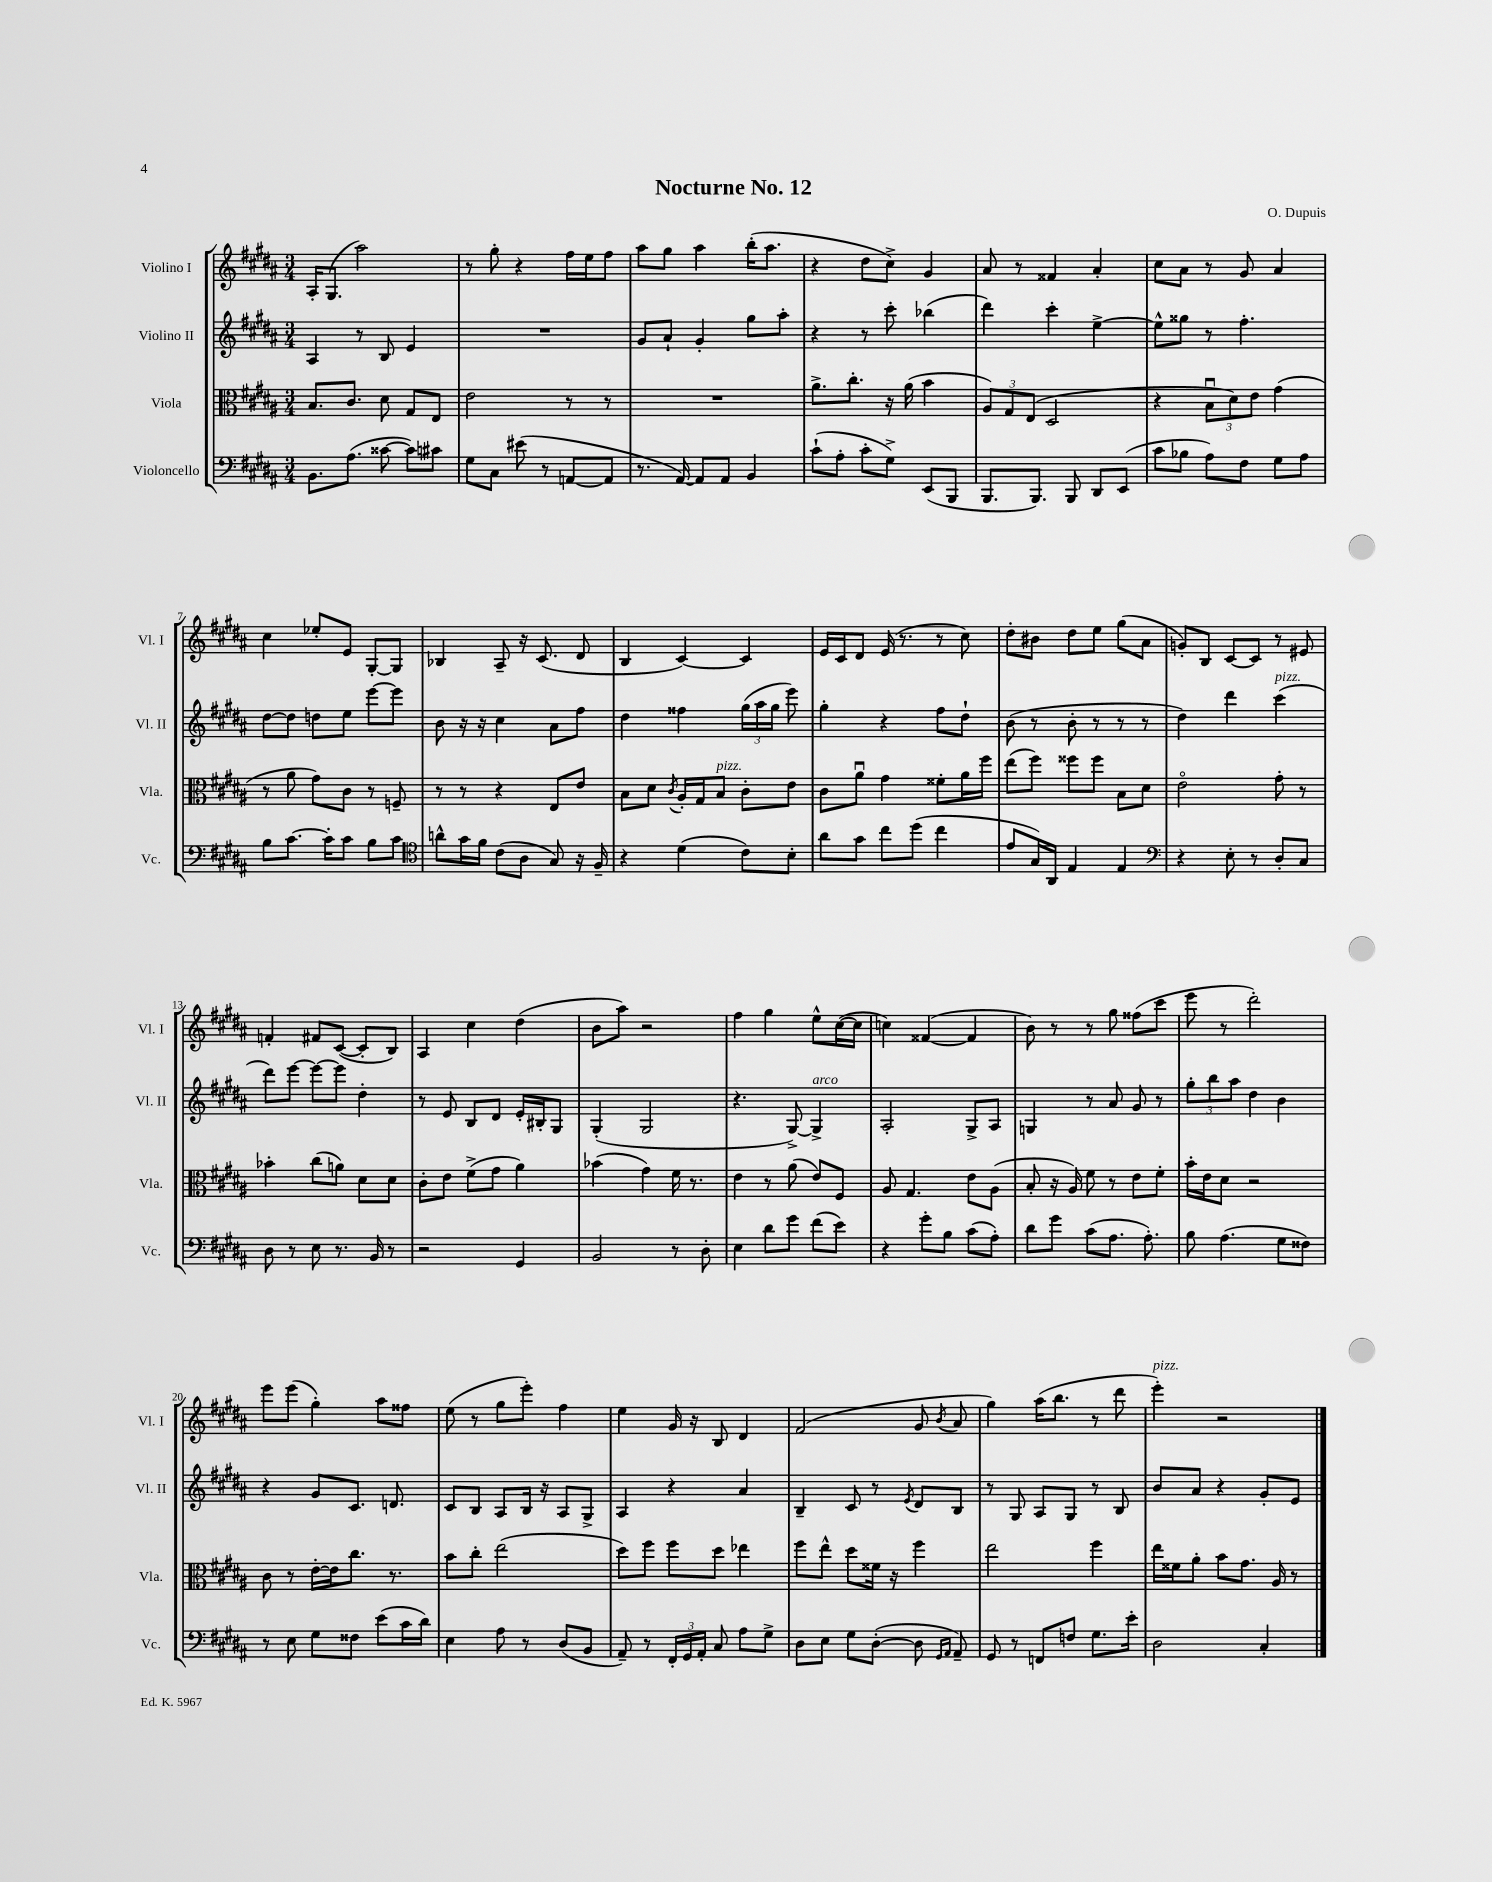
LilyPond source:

\header { title = "Nocturne No. 12" composer = "O. Dupuis" }
<<
\new StaffGroup <<
\new Staff = "s0" \with { instrumentName = "Violino I" shortInstrumentName = "Vl. I" } {
    \clef treble \key b \major \numericTimeSignature \time 3/4
    \autoBeamOff ais16[-. gis8.]( ais''2) |
    r8 gis''8-. r4 fis''16[ e''16 fis''8] |
    ais''8[ gis''8] ais''4 b''16[-.( ais''8.] |
    r4 dis''8[ cis''8]->) gis'4 |
    ais'8 r8 fisis'4 ais'4-. |
    cis''8[ ais'8] r8 gis'8 ais'4 |
    cis''4 ees''8[-. e'8] gis8[~-. gis8] |
    bes4 ais8-- r16 cis'8.( dis'8 |
    b4 cis'4~) cis'4 |
    e'16[ cis'16 dis'8] e'16( r8. r8 cis''8) |
    dis''8[-. bis'8] dis''8[ e''8] gis''8[( ais'8] |
    g'8[-.) b8] cis'8[~ cis'8] r8 eis'8 |
    f'4-. fis'8[ cis'8]~( cis'8[-. b8]) |
    ais4 cis''4 dis''4( |
    b'8[ ais''8]) r2 |
    fis''4 gis''4 e''8[-^ cis''16~( cis''16] |
    c''4) fisis'4~( fisis'4 |
    b'8) r8 r8 gis''8 fisis''8[( cis'''8] |
    e'''8 r8 dis'''2-.) |
    e'''8[ e'''8]( gis''4-.) ais''8[ fisis''8] |
    e''8( r8 gis''8[ e'''8]-.) fis''4 |
    e''4 gis'16 r16 b8 dis'4 |
    fis'2( gis'8 \acciaccatura { b'8 } ais'8 |
    gis''4) ais''16[( b''8.] r8 dis'''8 |
    e'''4-.^\markup { \italic "pizz." }) r2 \bar "|." |
}
\new Staff = "s1" \with { instrumentName = "Violino II" shortInstrumentName = "Vl. II" } {
    \clef treble \key b \major \numericTimeSignature \time 3/4
    \autoBeamOff ais4 r8 b8 e'4 |
    R2. |
    gis'8[ ais'8]-! gis'4-. gis''8[ ais''8]-. |
    r4 r8 cis'''8-. bes''4( |
    dis'''4) cis'''4-. e''4~-> |
    e''8[-^ gisis''8] r8 fis''4.-. |
    dis''8[~ dis''8] d''8[ e''8] e'''8[~ e'''8] |
    b'8 r16 r16 cis''4 ais'8[ fis''8] |
    dis''4 fisis''4 \tuplet 3/2 { gis''16[( ais''16 gis''16] } e'''8) |
    gis''4-. r4 fis''8[ dis''8]-! |
    b'8( r8 b'8-. r8 r8 r8 |
    dis''4) dis'''4 cis'''4^\markup { \italic "pizz." }( |
    dis'''8[) e'''8]~ e'''8[~ e'''8] dis''4-. |
    r8 e'8 b8[ dis'8] e'16[-. bis16-. gis8] |
    gis4-.( gis2 |
    r4. gis8~->) gis4->^\markup { \italic "arco" } |
    ais2-. gis8[-> ais8] |
    g4 r8 ais'8 gis'8 r8 |
    \tuplet 3/2 { gis''8[-. b''8 ais''8] } dis''4 b'4 |
    r4 gis'8[ cis'8.] d'8. |
    cis'8[ b8] ais8[ b16] r16 ais8[ gis8]-> |
    ais4 r4 ais'4 |
    b4-- cis'8 r8 \acciaccatura { e'8 } dis'8[ b8] |
    r8 gis8 ais8[ gis8] r8 b8 |
    b'8[ ais'8] r4 gis'8[-. e'8] \bar "|." |
}
\new Staff = "s2" \with { instrumentName = "Viola" shortInstrumentName = "Vla." } {
    \clef alto \key b \major \numericTimeSignature \time 3/4
    \autoBeamOff b8.[ cis'8.] dis'8 gis8[ e8] |
    e'2 r8 r8 |
    R2. |
    ais'8.[-> cis''8.]-. r16 ais'16( b'4 |
    \tuplet 3/2 { ais8[) gis8 e8]( } dis2 |
    r4 \tuplet 3/2 { b8[\downbow dis'8) e'8] } gis'4( |
    r8 ais'8 gis'8[) cis'8] r8 f8-- |
    r8 r8 r4 e8[ e'8] |
    b8[ dis'8] \acciaccatura { cis'8 } ais16[-. gis16 b8]^\markup { \italic "pizz." } cis'8[-. e'8] |
    cis'8[ ais'8]\downbow gis'4 fisis'8[-. ais'16 fis''16] |
    e''8[( fis''8]) fisis''8[ fisis''8] b8[ dis'8] |
    e'2\flageolet gis'8-. r8 |
    bes'4-. cis''8[( a'8]) dis'8[ dis'8] |
    cis'8[-. e'8] fis'8[->( gis'8] ais'4) |
    bes'4( gis'4) fis'16 r8. |
    e'4 r8 ais'8( e'8[) fis8] |
    ais8 gis4. e'8[ ais8]( |
    b8-. r16 ais16) fis'8 r8 e'8[ fis'8]-. |
    b'16[-. e'16 dis'8] r2 |
    cis'8 r8 e'16[~-. e'16 cis''8.] r8. |
    b'8[ cis''8]-. e''2( |
    dis''8[) fis''8] fis''8[ dis''8] ees''4 |
    fis''8[ e''8]-^ dis''8[ fisis'16] r16 fis''4 |
    e''2 fis''4 |
    e''16[ fisis'16 ais'8]-. b'8[ gis'8.] ais16 r8 \bar "|." |
}
\new Staff = "s3" \with { instrumentName = "Violoncello" shortInstrumentName = "Vc." } {
    \clef bass \key b \major \numericTimeSignature \time 3/4
    \autoBeamOff b,8.[ ais8.]( cisis'8~ cisis'8[) cis'8] |
    gis8[ cis8] eis'8( r8 a,8[~ a,8] |
    r8. ais,16~) ais,8[ ais,8] b,4 |
    cis'8[-!( ais8]-. cis'8[-. gis8]->) e,8[( b,,8] |
    b,,8.[ b,,8.]) b,,8 dis,8[ e,8]( |
    cis'8[ bes8] ais8[) fis8] gis8[ ais8] |
    b8[ cis'8.]~ cis'16[-. cis'8] b8[ cis'8] |
    \clef tenor a'8[-^ gis'16 fis'16] cis'8[( ais8] gis8) r16 fis16-- |
    r4 dis'4( cis'8[) b8]-. |
    ais'8[ gis'8] cis''8[ dis''8]( cis''4 |
    e'8[ gis16) ais,16] e4 e4 |
    \clef bass r4 e8-. r8 dis8[-. cis8] |
    dis8 r8 e8 r8. b,16 r8 |
    r2 gis,4 |
    b,2 r8 dis8-. |
    e4 dis'8[ gis'8] fis'8[( e'8]) |
    r4 gis'8[-. b8] cis'8[( ais8]-.) |
    dis'8[ gis'8] cis'8[( ais8.] ais8.-.) |
    b8 ais4.( gis8[ fisis8]) |
    r8 e8 gis8[ fisis8] e'8[( cis'16 dis'16]) |
    e4 ais8 r8 dis8[( b,8] |
    ais,8--) r8 \tuplet 3/2 { fis,16[-. gis,16 ais,16]-. } cis8 ais8[ gis8]-> |
    dis8[ e8] gis8[ dis8]~-.( dis8 \grace { gis,16[ ais,16] } ais,8--) |
    gis,8 r8 f,8[ f8] gis8.[ e'16]-. |
    dis2 cis4-. \bar "|." |
}
>>
>>
